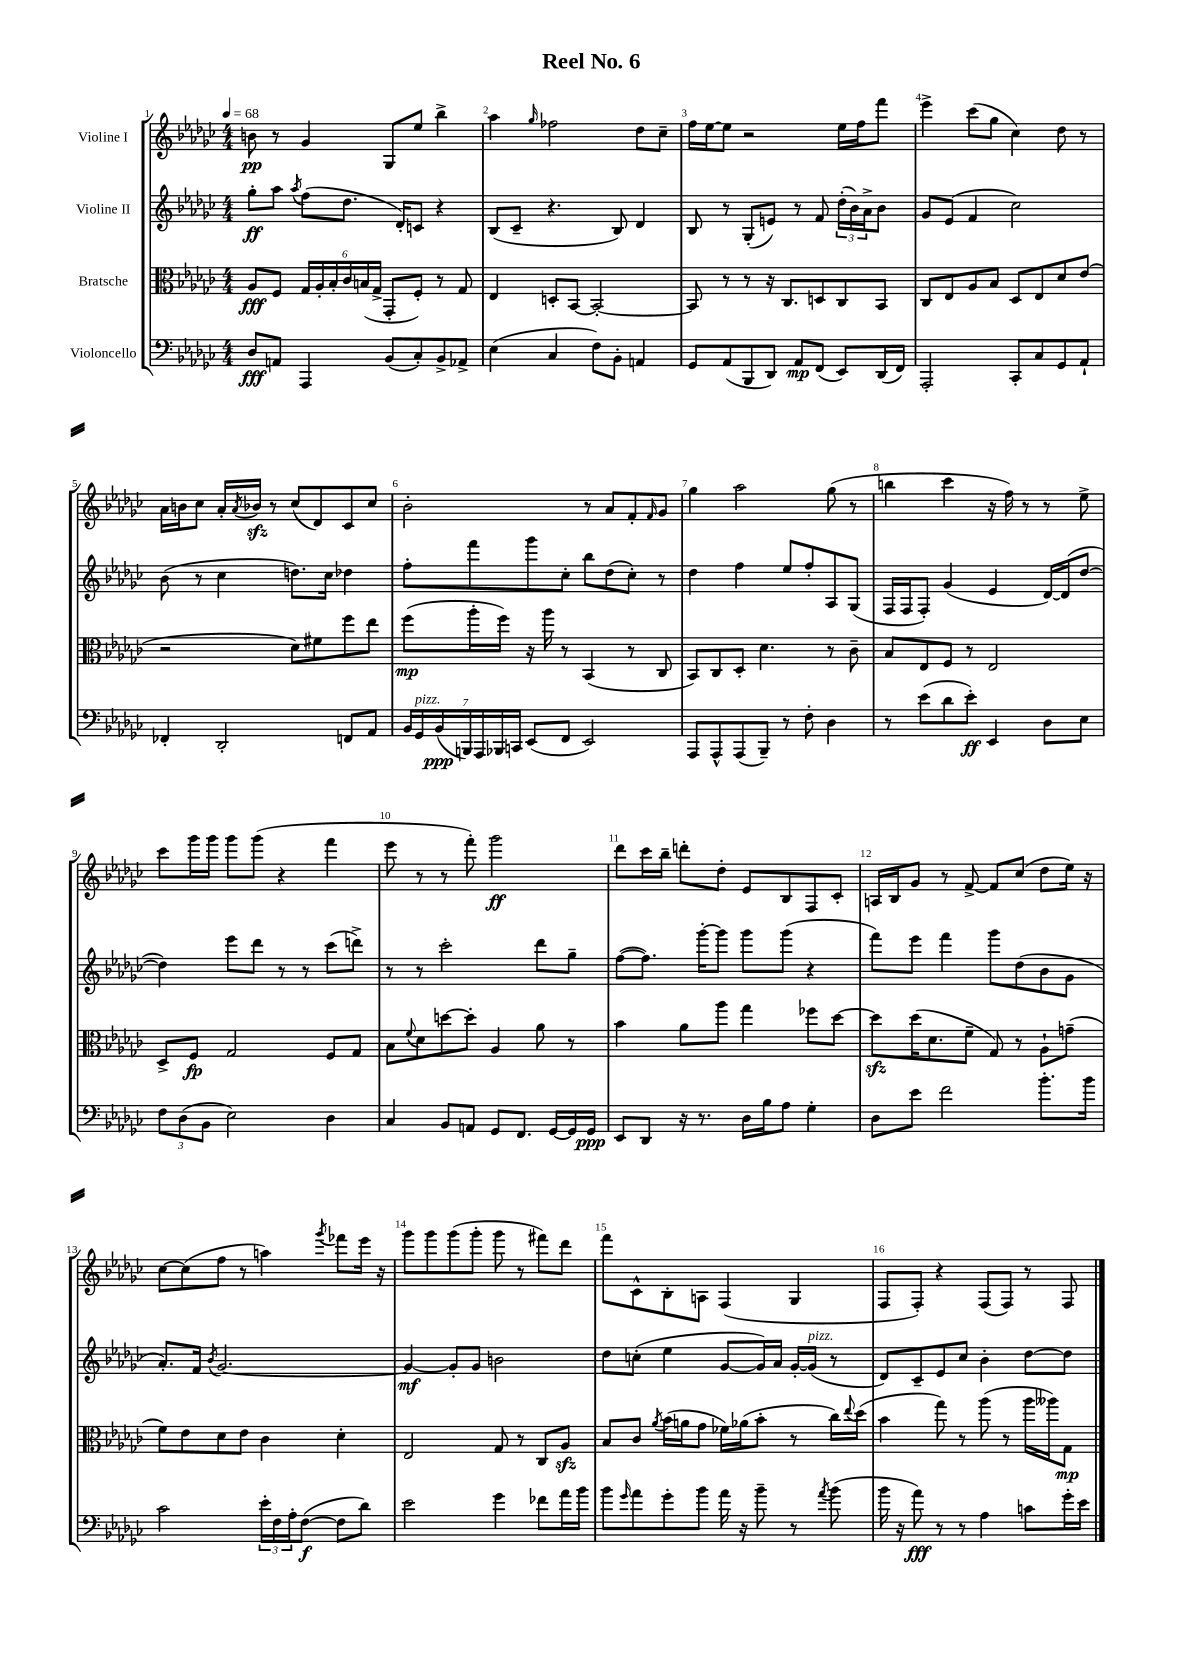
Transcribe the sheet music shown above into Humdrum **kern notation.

**kern	**dynam	**kern	**dynam	**kern	**dynam	**kern	**dynam
*part4	*part4	*part3	*part3	*part2	*part2	*part1	*part1
*staff4	*staff4	*staff3	*staff3	*staff2	*staff2	*staff1	*staff1
*I"Violoncello	*	*I"Bratsche	*	*I"Violine II	*	*I"Violine I	*
*clefF4	*	*clefC3	*	*clefG2	*	*clefG2	*
*k[b-e-a-d-g-c-]	*	*k[b-e-a-d-g-c-]	*	*k[b-e-a-d-g-c-]	*	*k[b-e-a-d-g-c-]	*
*M4/4	*	*M4/4	*	*M4/4	*	*M4/4	*
*MM68	*	*MM68	*	*MM68	*	*MM68	*
=1	=1	=1	=1	=1	=1	=1	=1
8D-/L	fff	8A-/L	fff	8gg-'\L	ff	8bn\	pp
8AAn/J	.	8F/J	.	8aa-\J	.	8r	.
.	.	.	.	8qaa-/	.	.	.
4AAA-/	.	24G-/LL	.	(8ff\L	.	4g-/	.
.	.	24A-'/	.	.	.	.	.
.	.	24B-'/	.	.	.	.	.
.	.	24c-/	.	8.dd-\J	.	.	.
.	.	(24Bn/	.	.	.	.	.
.	.	24G-^/JJ	.	.	.	.	.
(8BB-/L	.	8GG-'/L	.	.	.	8G-/L	.
.	.	.	.	16d-'/KL)	.	.	.
8C-'/)	.	8F'/J)	.	8cn/J	.	8ee-/J	.
8BB-^/	.	8r	.	4r	.	4bb-^\	.
8AA-X^/J	.	8G-/	.	.	.	.	.
=2	=2	=2	=2	=2	=2	=2	=2
(4E-\	.	4E-/	.	(8B-/L	.	4aa-\	.
.	.	.	.	8c-~/J	.	.	.
.	.	.	.	.	.	16qqgg-/	.
4C-/	.	8Dn'/L	.	4.r	.	2ff-X\	.
.	.	[8BB-/J	.	.	.	.	.
8F\L)	.	2BB-'/_	.	.	.	.	.
8BB-'\J	.	.	.	8B-/)	.	.	.
4AAn/	.	.	.	4d-/	.	8dd-\L	.
.	.	.	.	.	.	8cc-~\J	.
=3	=3	=3	=3	=3	=3	=3	=3
8GG-/L	.	8BB-/]	.	8B-/	.	16ff\LL	.
.	.	.	.	.	.	[16ee-\J	.
(8AA-/	.	8r	.	8r	.	8ee-\J]	.
8BBB-/	.	8r	.	(8G-'/L	.	2r	.
8DD-/J)	.	16r	.	8en/J)	.	.	.
.	.	8.C-/L	.	.	.	.	.
8AA-/L	mp	.	.	8r	.	.	.
(8FF/J	.	8Dn/	.	8f/	.	.	.
8EE-/L)	.	8C-/	.	(24dd-'\LL	.	16ee-\LL	.
.	.	.	.	24b-\)	.	.	.
.	.	.	.	.	.	16ff\J	.
.	.	.	.	24a-^\J	.	.	.
(16DD-/L	.	8BB-/J	.	8b-\J	.	8fff\J	.
16FF/JJ)	.	.	.	.	.	.	.
=4	=4	=4	=4	=4	=4	=4	=4
2AAA-'/	.	8C-/L	.	8g-/L	.	4eee-^\	.
.	.	8E-/	.	(8e-/J	.	.	.
.	.	8A-/	.	4f/	.	(8ccc-\L	.
.	.	8B-/J	.	.	.	8gg-\J	.
8CC-'/L	.	8D-/L	.	2cc-\)	.	4cc-\)	.
8C-/	.	8E-/	.	.	.	.	.
8GG-/	.	8d-/	.	.	.	8dd-\	.
8AA-`/J	.	(8e-/J	.	.	.	8r	.
!!LO:LB:g=z
=5	=5	=5	=5	=5	=5	=5	=5
4FF-X'/	.	2r	.	(8b-\	.	16a-\LL	.
.	.	.	.	.	.	16bn\J	.
.	.	.	.	8r	.	8cc-\J	.
2DD-'/	.	.	.	4cc-\	.	16a-'/LL	.
.	.	.	.	.	.	8qa-/	.
.	.	.	.	.	.	16b-Xzz/JJ	.
.	.	.	.	.	.	8r	.
.	.	8d-\L)	.	8.ddn\L)	.	(8cc-/L	.
.	.	8f#X\	.	.	.	8d-/)	.
.	.	.	.	16cc-\Jk	.	.	.
8FFn/L	.	8ff\	.	4dd-X\	.	8c-/	.
8AA-/J	.	8ee-\J	.	.	.	8cc-/J	.
=6	=6	=6	=6	=6	=6	=6	=6
28BB-/LL	.	(8ff\L	mp	8ff'\L	.	2b-'\	.
!LO:TX:a:i:t=pizz.	!	!	!	!	!	!	!
28GG-/	.	.	.	.	.	.	.
(28BB-/	ppp	.	.	.	.	.	.
28BBBn/)	.	.	.	.	.	.	.
.	.	16aa-'\L	.	8fff\	.	.	.
28AAA-/	.	.	.	.	.	.	.
28BBB-X/	.	.	.	.	.	.	.
.	.	16ff\JJ)	.	.	.	.	.
28CCn/JJ	.	.	.	.	.	.	.
(8EE-/L	.	16r	.	8ggg-\	.	.	.
.	.	16aa-\	.	.	.	.	.
8FF/J	.	8r	.	8cc-'\J	.	.	.
2EE-/)	.	(4BB-/	.	8bb-\L	.	8r	.
.	.	.	.	(8dd-\	.	8a-/L	.
.	.	8r	.	8cc-'\J)	.	8f'/	.
.	.	.	.	.	.	16qqf/	.
.	.	8C-/	.	8r	.	8g-/J	.
=7	=7	=7	=7	=7	=7	=7	=7
8AAA-/L	.	8BB-/L)	.	4dd-\	.	4gg-\	.
8AAA-^^/	.	8C-/	.	.	.	.	.
(8AAA-/	.	8D-'/J	.	4ff\	.	2aa-\	.
8BBB-~/J)	.	4.d-\	.	.	.	.	.
8r	.	.	.	8ee-/L	.	.	.
8F'\	.	.	.	8ff'/	.	.	.
4D-\	.	8r	.	8A-/	.	(8gg-\	.
.	.	8c-~\	.	(8G-/J	.	8r	.
=8	=8	=8	=8	=8	=8	=8	=8
8r	.	8B-/L	.	16F/LL	.	4bbn\	.
.	.	.	.	16F/J	.	.	.
(8e-\L	.	8E-/	.	8F'/J)	.	.	.
8d-\	.	8F/J	.	(4g-/	.	4ccc-\	.
8e-'\J)	ff	8r	.	.	.	.	.
4EE-/	.	2E-/	.	4e-/	.	16r	.
.	.	.	.	.	.	16ff\)	.
.	.	.	.	.	.	8r	.
8D-\L	.	.	.	[16d-/LL)	.	8r	.
.	.	.	.	(16d-/J]	.	.	.
8E-\J	.	.	.	[8dd-/J	.	8ee-^\	.
!!LO:LB:g=z
=9	=9	=9	=9	=9	=9	=9	=9
12F\L	.	8D-^/L	.	4dd-\])	.	8ccc-\L	.
(12D-\	.	.	.	.	.	.	.
.	.	8F/J	fp	.	.	16ggg-\L	.
12BB-\J	.	.	.	.	.	.	.
.	.	.	.	.	.	16ggg-\JJ	.
2E-\)	.	2G-/	.	8eee-\L	.	8ggg-\L	.
.	.	.	.	8ddd-\J	.	(8ggg-\J	.
.	.	.	.	8r	.	4r	.
.	.	.	.	8r	.	.	.
4D-\	.	8F/L	.	(8ccc-\L	.	4fff\	.
.	.	8G-/J	.	8dddn^\J)	.	.	.
=10	=10	=10	=10	=10	=10	=10	=10
4C-/	.	8B-\L	.	8r	.	8eee-\	.
.	.	8qqf/	.	.	.	.	.
.	.	8d-\	.	8r	.	8r	.
8BB-/L	.	[8ddn\	.	2ccc-'\	.	8r	.
8AAn/J	.	8dd'\J]	.	.	.	8fff'\)	.
8GG-/L	.	4A-/	.	.	.	2ggg-\	ff
8.FF/J	.	.	.	.	.	.	.
.	.	8a-\	.	8ddd-\L	.	.	.
[16GG-/LL	.	.	.	.	.	.	.
16GG-/]	.	8r	.	8gg-~\J	.	.	.
16GG-/JJ	ppp	.	.	.	.	.	.
=11	=11	=11	=11	=11	=11	=11	=11
8EE-/L	.	4b-\	.	([8ff\L	.	8ddd-\L	.
8DD-/J	.	.	.	8.ff\J])	.	16ccc-\L	.
.	.	.	.	.	.	16bb-~\JJ	.
16r	.	8a-\L	.	.	.	8dddn'\L	.
8.r	.	.	.	[16ggg-'\KL	.	.	.
.	.	8aa-\J	.	8ggg-\J]	.	8dd-'\J	.
16D-\LL	.	4gg-\	.	8ggg-\L	.	8e-/L	.
16B-\J	.	.	.	.	.	.	.
8A-\J	.	.	.	(8ggg-\J	.	8B-/	.
4G-'\	.	8ff-X\L	.	4r	.	8F/	.
.	.	[8dd-\J	.	.	.	8c-'/J	.
=12	=12	=12	=12	=12	=12	=12	=12
8D-\L	.	8dd-zz\L]	.	8fff\L)	.	16An/LL	.
.	.	.	.	.	.	16B-/J	.
8e-\J	.	(16dd-\K	.	8eee-\J	.	8g-/J	.
.	.	8.d-\	.	.	.	.	.
2f\	.	.	.	4fff\	.	8r	.
.	.	8f~\J	.	.	.	[8f^/	.
.	.	8G-/)	.	8ggg-\L	.	8f/L]	.
.	.	8r	.	(8dd-\	.	(8cc-/J	.
8.b-'\L	.	8A-`\L	.	8b-\	.	8dd-\L	.
.	.	(8gn~\J	.	8g-\J	.	16ee-\Jk)	.
16b-\Jk	.	.	.	.	.	16r	.
!!LO:LB:g=z
=13	=13	=13	=13	=13	=13	=13	=13
2c-\	.	8f\L)	.	8.a-'/L)	.	[8cc-\L	.
.	.	8e-\	.	.	.	(8cc-\]	.
.	.	.	.	16f/Jk	.	.	.
.	.	.	.	8qb-/	.	.	.
.	.	8d-\	.	[2.g-/	.	8ff\J	.
.	.	8e-\J	.	.	.	8r	.
24e-'\LL	.	4c-\	.	.	.	4aan\)	.
24F\	.	.	.	.	.	.	.
24A-'\J	.	.	.	.	.	.	.
([8F\J	f	.	.	.	.	.	.
.	.	.	.	.	.	8qggg-/	.
8F\L]	.	4d-'\	.	.	.	8fff-X\L	.
8d-\J)	.	.	.	.	.	16eee-\Jk	.
.	.	.	.	.	.	16r	.
=14	=14	=14	=14	=14	=14	=14	=14
2e-\	.	2E-/	.	4g-/_	mf	8ggg-\L	.
.	.	.	.	.	.	8ggg-\	.
.	.	.	.	8g-'/L]	.	(8ggg-\	.
.	.	.	.	8g-/J	.	8ggg-'\J	.
4g-\	.	8G-/	.	2bn\	.	8ggg-\	.
.	.	8r	.	.	.	8r	.
8f-X\L	.	8C-/L	.	.	.	8fff#X\L)	.
16a-\L	.	8A-zz/J	.	.	.	8ddd-\J	.
16b-\JJ	.	.	.	.	.	.	.
=15	=15	=15	=15	=15	=15	=15	=15
8b-\L	.	8B-/L	.	8dd-\L	.	8fff\L	.
16qqg-/	.	.	.	.	.	.	.
8a-\	.	8c-/J	.	(8ccn'\J	.	8c-^^\	.
.	.	8qa-/	.	.	.	.	.
8g-'\	.	(16b-\LL	.	4ee-\	.	8B-'\	.
.	.	16an\J	.	.	.	.	.
8b-\J	.	8g-\J	.	.	.	8An\J	.
16a-\	.	16f-X\LL)	.	[8g-/L	.	(4F/	.
16r	.	(16a-X\J	.	.	.	.	.
8b-~\	.	8b-'\J	.	16g-/L])	.	.	.
.	.	.	.	16a-/JJ	.	.	.
8r	.	8r	.	[16g-'/LL	.	4G-/	.
!	!	!	!	!LO:TX:a:i:t=pizz.	!	!	!
.	.	.	.	(16g-/JJ]	.	.	.
8qa-/	.	.	.	.	.	.	.
(8b-\	.	16cc-\LL)	.	8r	.	.	.
.	.	8qqee-/	.	.	.	.	.
.	.	(16dd-\JJ	.	.	.	.	.
=16	=16	=16	=16	=16	=16	=16	=16
16b-\	.	4b-\	.	8d-/L)	.	8F/L	.
16r	.	.	.	.	.	.	.
8a-\)	fff	.	.	8c-~/	.	8F'/J)	.
8r	.	8gg-\)	.	8e-/	.	4r	.
8r	.	8r	.	8cc-/J	.	.	.
4A-\	.	(8aa-\	.	4b-'\	.	(8F/L	.
.	.	8r	.	.	.	8F/J)	.
8cn\L	.	16aa-\LL	.	[8dd-\L	.	8r	.
.	.	16aa--X\J)	.	.	.	.	.
16g-'\L	.	8G-\J	mp	8dd-\J]	.	8F/	.
16e-\JJ	.	.	.	.	.	.	.
==	==	==	==	==	==	==	==
*-	*-	*-	*-	*-	*-	*-	*-
